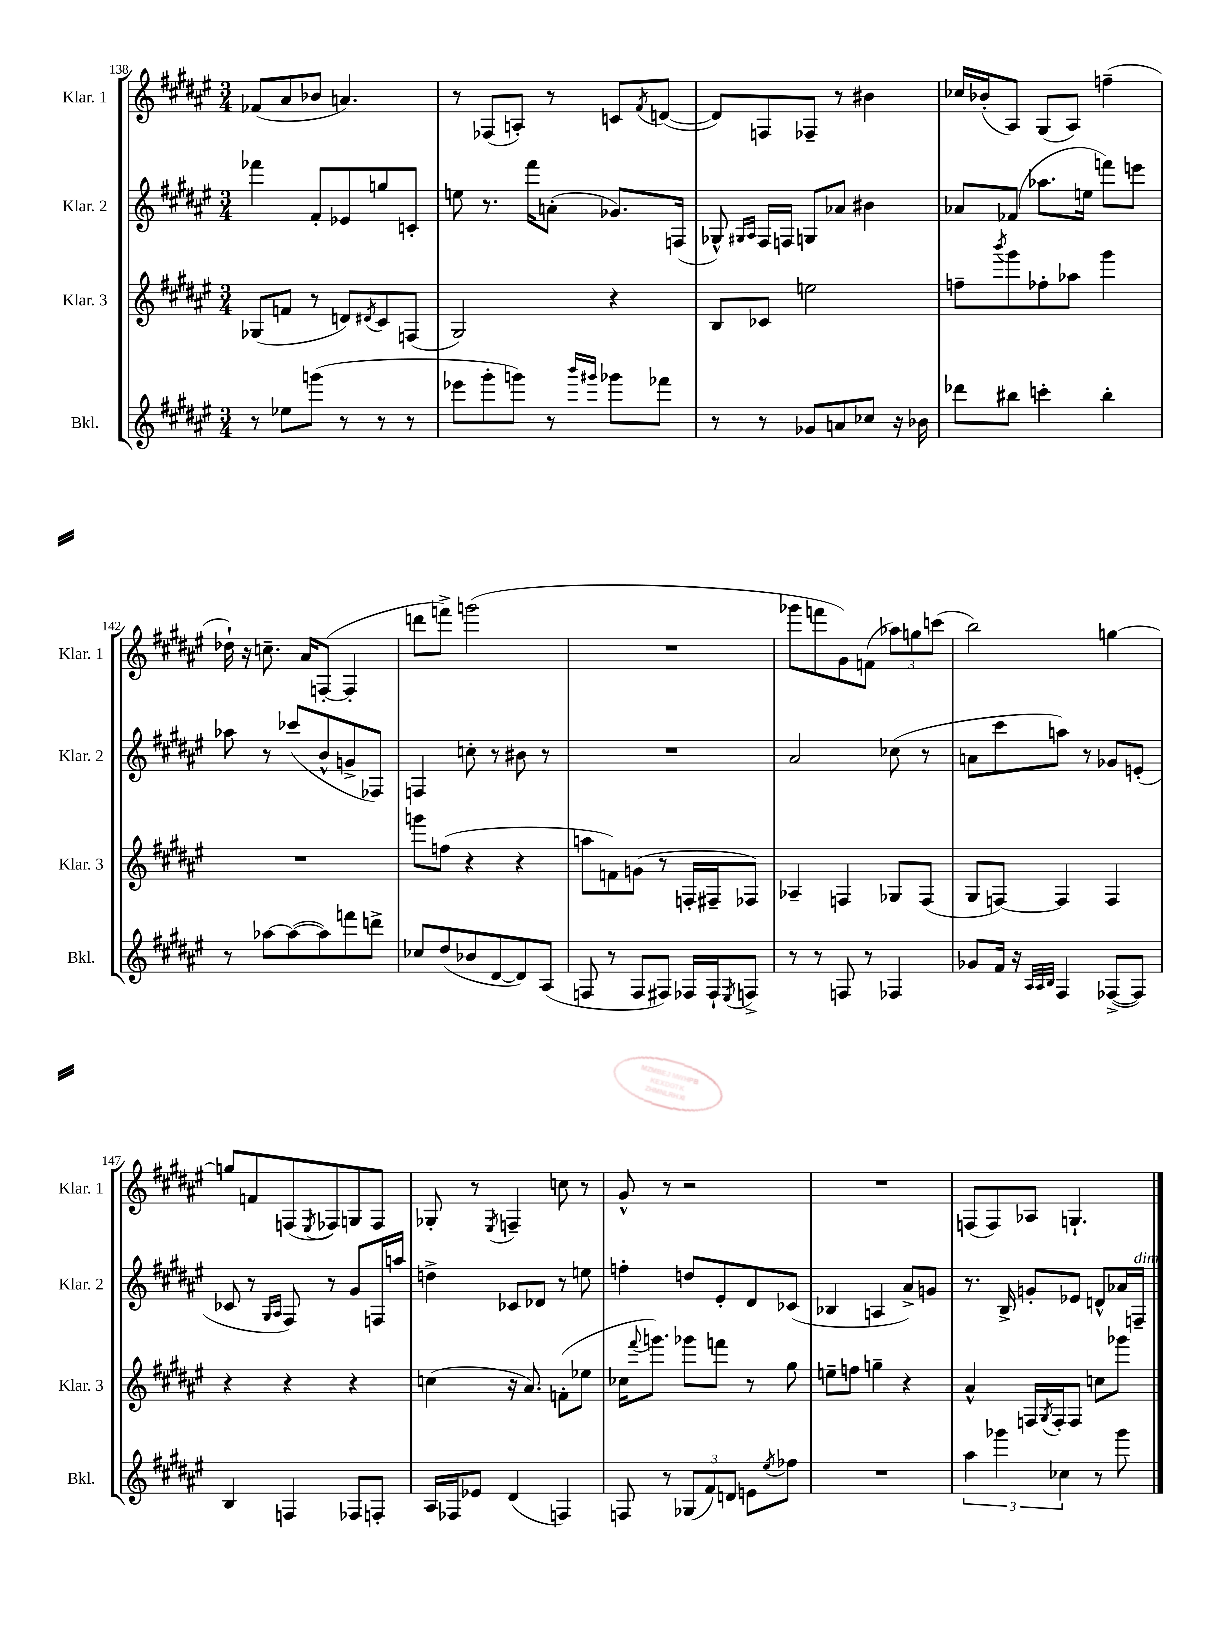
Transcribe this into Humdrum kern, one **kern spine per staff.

**kern	**kern	**kern	**kern
*part4	*part3	*part2	*part1
*staff4	*staff3	*staff2	*staff1
*I"Bkl.	*I"Klar. 3	*I"Klar. 2	*I"Klar. 1
*I'Bkl.	*I'Klar. 3	*I'Klar. 2	*I'Klar. 1
*clefG2	*clefG2	*clefG2	*clefG2
*k[f#c#g#d#a#e#]	*k[f#c#g#d#a#e#]	*k[f#c#g#d#a#e#]	*k[f#c#g#d#a#e#]
*M3/4	*M3/4	*M3/4	*M3/4
=138	=138	=138	=138
8r	(8G-X/L	4fff-X\	(8f-X/L
8ee-X\L	8fn/J	.	8a#/
(8gggn\J	8r	8f#'/L	8b-X/J
8r	8dn/L)	8e-X/	4.an/)
.	8qd#X/	.	.
8r	8c#/	8ggn/	.
8r	(8Fn/J	8cn'/J	.
=139	=139	=139	=139
8eee-X\L	2G#/)	8een\	8r
8ggg#'\	.	8.r	(8F-X/L
8gggn\J)	.	.	8An'/J)
.	.	16fff#\KL	.
8r	.	(8an'\J	8r
16qqbbb/LL	.	.	.
16qqggg#X/JJ	.	.	.
8ggg-X\L	4r	8.g-X/L)	8cn/L
.	.	.	8qf#/
8fff-X\J	.	.	([8dn/J
.	.	(16Fn/Jk	.
=140	=140	=140	=140
8r	8B/L	8G-X^^/)	8d/L])
.	.	16qqG#X/LL	.
.	.	16qqA#/JJ	.
8r	8c-X/J	16F#/LL	8Fn/
.	.	16Fn/JJ	.
8g-X/L	2een\	8Gn/L	8F-X~/J
8an/	.	8a-X/J	8r
8cc-X/J	.	4b#X\	4b#X\
16r	.	.	.
16b-X\	.	.	.
=141	=141	=141	=141
8ddd-X\L	8ffn~\L	8a-X/L	16cc-X/LL
.	.	.	(16b-X'/J
.	8qbbb/	.	.
8bb#X\J	8ggg#\	(8f-X/J	8A#/J)
4cccn'\	8ff-X'\	8.aa-X\L	(8G#/L
.	8aa-X\J	.	8A#/J)
.	.	16een\Jk	.
4bb#'\	4ggg#\	8fffn\L)	(4ffn~\
.	.	8eeen\J	.
!!LO:LB:g=z
=142	=142	=142	=142
8r	2.r	8aa-X\	16dd-X`\)
.	.	.	16r
[8aa-X\L	.	8r	8.ccn~\
(8aa-\_	.	(8ccc-X/L	.
.	.	.	16a#/KL
8aa-\])	.	8b^^/	([8Fn'/J
8fffn\	.	8gn^/	4F'/]
8dddn^\J	.	8F-X/J)	.
=143	=143	=143	=143
8cc-X/L	8gggn\L	4Fn/	8dddn\L
(8dd#/	(8ffn\J	.	8fffn^\J)
8b-X/	4r	8ccn'\	(2gggn\
[8d#/	.	8r	.
8d#/])	4r	8b#X\	.
(8A#/J	.	8r	.
=144	=144	=144	=144
8Fn/	8aan\L	2.r	2.r
8r	8fn\)	.	.
8F/L	(8gn\J	.	.
8F#X/J)	8r	.	.
16F-X/LL	16Fn'/LL	.	.
16F-`/J	16F#X~/J	.	.
8qE#/	.	.	.
8Fn^/J	8F-X/J)	.	.
=145	=145	=145	=145
8r	4A-X~/	2a#/	8ggg-X\L
8r	.	.	8fffn\
8Fn/	4Fn/	.	8g#\)
8r	.	.	(8fn\J
4F-X/	8G-X/L	(8cc-X\	12aa-X\L)
.	.	.	12ggn\
.	(8F/J	8r	.
.	.	.	(12cccn\J
=146	=146	=146	=146
8g-X/L	8G#/L	8an\L	2bb\)
16f#/Jk	[8Fn/J)	8ccc#\	.
16r	.	.	.
32qqA#/LLL	.	.	.
32qqA#/	.	.	.
32qqB/JJJ	.	.	.
4F#/	4F/]	8aan\J)	.
.	.	8r	.
([8F-X^/L	4F/	8g-X/L	[4ggn\
8F-/J])	.	(8en'/J	.
!!LO:LB:g=z
=147	=147	=147	=147
4B/	4r	8c-X/	8ggn/L]
.	.	8r	8fn/
.	.	16qqG#/LL	.
.	.	16qqA#/JJ	.
4Fn/	4r	8F#/)	(8Fn/
.	.	.	8qE#/
.	.	8r	8F-X/)
8F-X/L	4r	8g#/L	8Gn/
8Fn'/J	.	16Fn/L	8F-/J
.	.	16aan/JJ	.
=148	=148	=148	=148
16A#/LL	(4ccn\	4ddn^\	8G-X'/
16F-X/J	.	.	.
8e-X/J	.	.	8r
.	.	.	8qE#/
(4d#/	16r	8c-X/L	4Fn~/
.	8.a#/)	.	.
.	.	8d-X/J	.
4Fn/)	(8fn'\L	8r	8ccn\
.	8ee-X\J	8een\	8r
=149	=149	=149	=149
8Fn/	16cc-X\KL	4ffn'\	8g#^^/
.	8qqfff#/	.	.
.	8.gggn\J)	.	.
8r	.	.	8r
(12G-X/L	8ggg-X\L	8ddn/L	2r
12f#/)	.	.	.
.	8fffn\J	8e#'/	.
12dn/J	.	.	.
8en\L	8r	8d#/	.
8qee#/	.	.	.
8ff-X\J	8gg#\	(8c-X/J	.
=150	=150	=150	=150
2.r	8een~\L	4B-X/	2.r
.	8ffn\J	.	.
.	4ggn~\	4An/	.
.	4r	8a#^/L)	.
.	.	8gn/J	.
=151	=151	=151	=151
6aa#\	4a#^^/	8.r	(8Fn/L
.	.	.	8F/)
6ggg-X\	.	.	.
.	.	16B^/	.
.	16Fn/LL	8gn'/L	8A-X/J
.	8qG#/	.	.
.	16F'/J	.	.
6cc-X\	.	.	.
.	8F/J	8e-X/J	4.Gn`/
8r	8ccn\L	8dn^^/L	.
8ggg-\	8ggg-X\J	16a-X/L	.
!	!	!LO:TX:a:i:t=dim.	!
.	.	16Fn~/JJ	.
==	==	==	==
*-	*-	*-	*-
